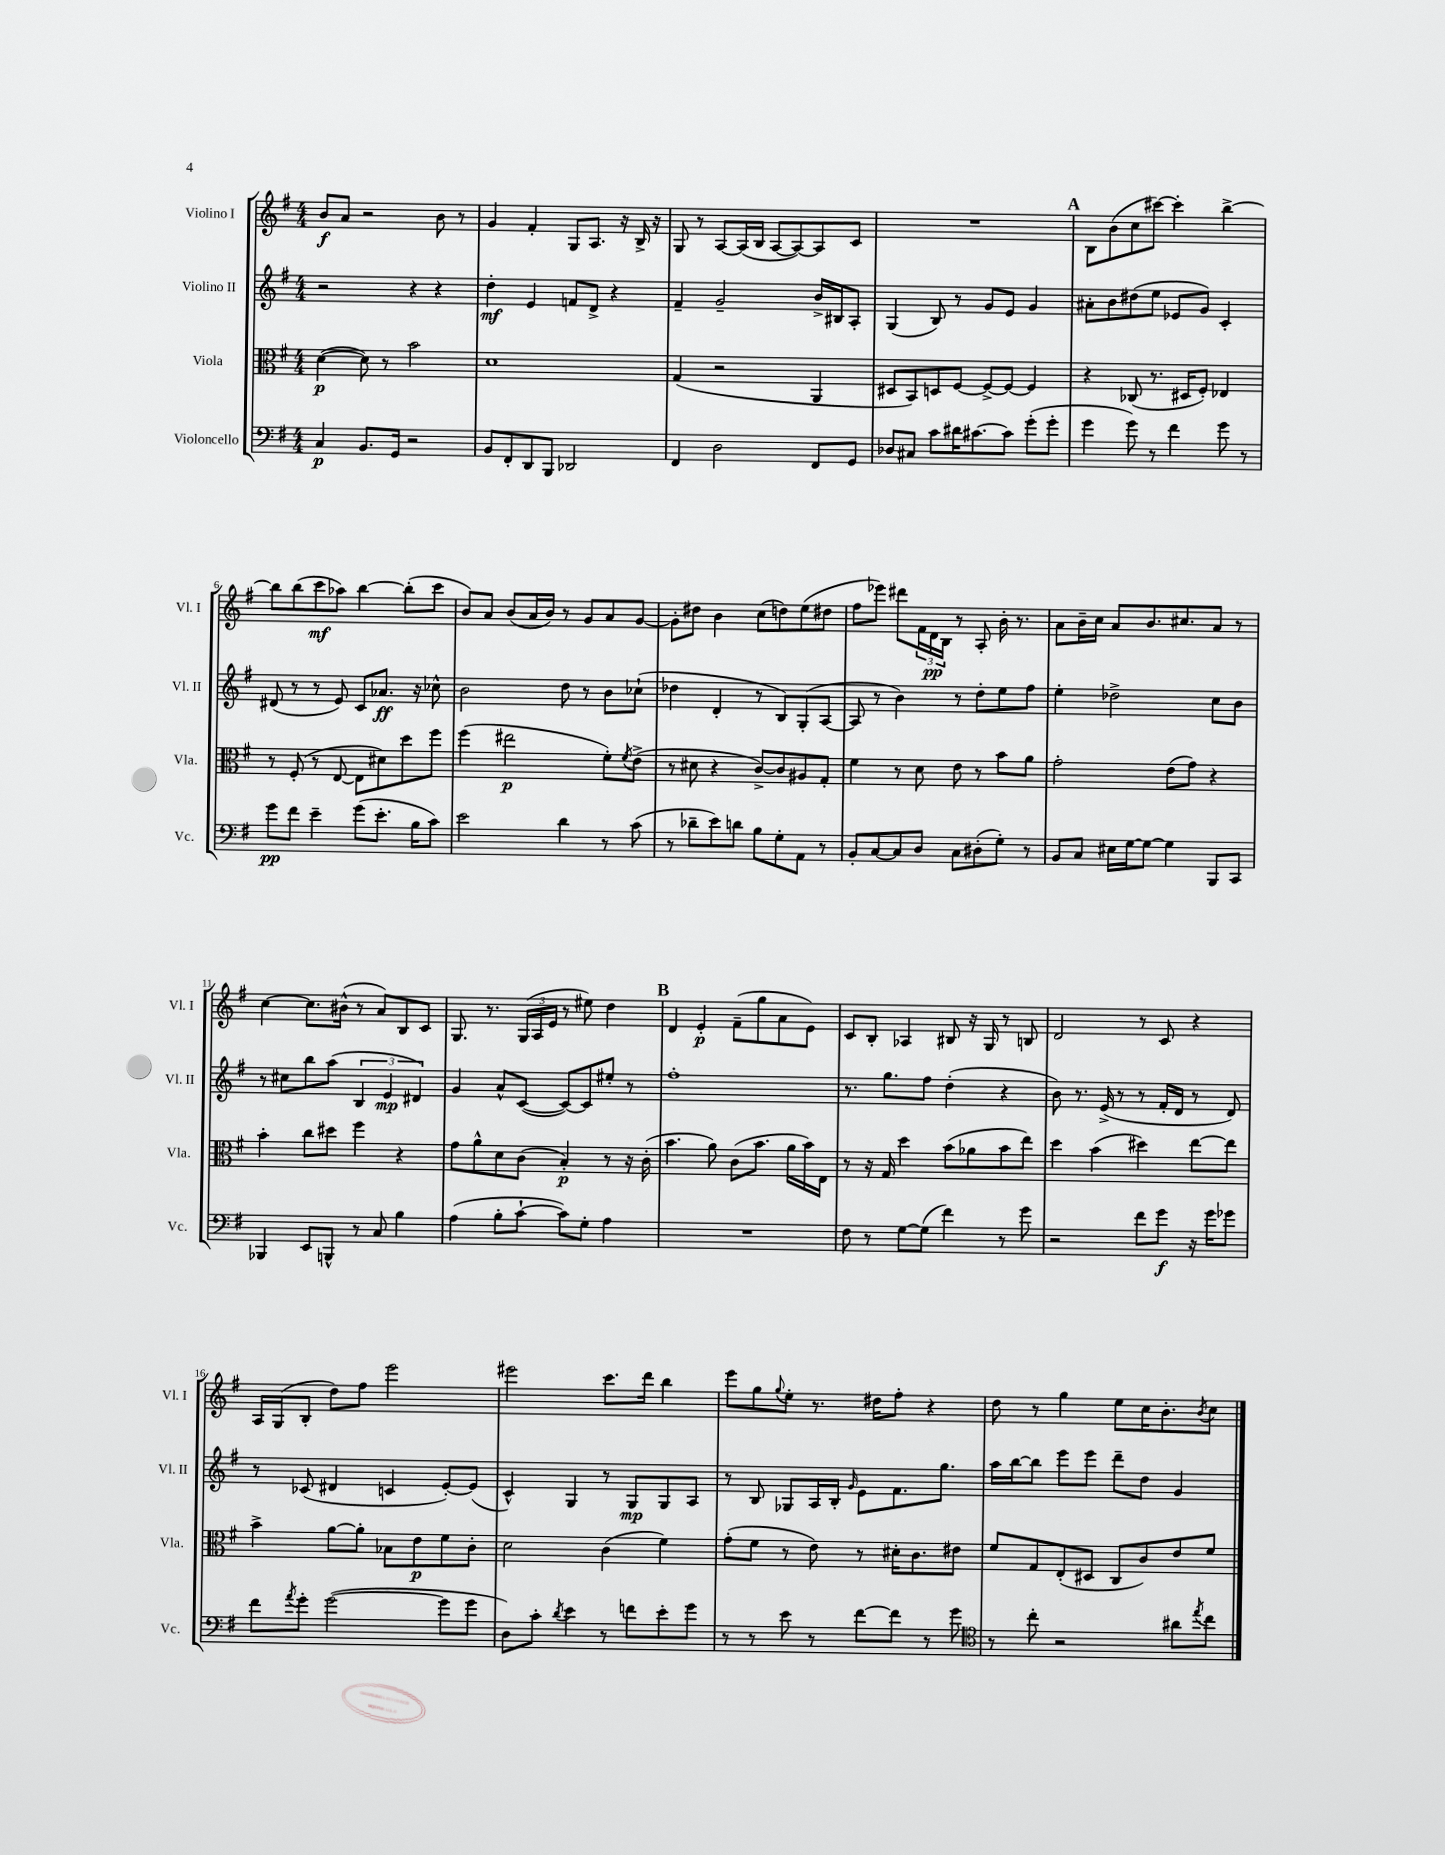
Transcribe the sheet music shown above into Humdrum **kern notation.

**kern	**kern	**kern	**kern
*staff4	*staff3	*staff2	*staff1
*clefF4	*clefC3	*clefG2	*clefG2
*k[f#]	*k[f#]	*k[f#]	*k[f#]
*M4/4	*M4/4	*M4/4	*M4/4
4C	([4d	2r	8b
.	.	.	8a
8.BB	8d])	.	2r
.	8r	.	.
16GG	.	.	.
2r	2b	4r	.
.	.	4r	8b
.	.	.	8r
=	=	=	=
8BB	1d	4dd'	4g
8FF#'	.	.	.
8DD	.	4e	4f#'
8BBB	.	.	.
2DD-	.	8f	8G
.	.	8d^	8.A
.	.	4r	.
.	.	.	16r
.	.	.	16B^
.	.	.	16r
=	=	=	=
4FF#	(4G	4f#~	8G
.	.	.	8r
2D	2r	2g~	[8A
.	.	.	(16A]
.	.	.	16B
.	.	.	[8A
.	.	.	8A_)
8FF#	4AA	16b^	8A]
.	.	16B#	.
8GG	.	8A'	8c
=	=	=	=
8D-	8D#	(4G	1r
8C#	8BB)	.	.
8c	8D	8B)	.
16d#	[8F#	8r	.
[8.c#	.	.	.
.	8F#^_	8g	.
8c#]	8F#_	8e	.
(8g'	4F#]	4g	.
8g'	.	.	.
=	=	=	=
4g	4r	8a#'	8B
.	.	8b	(8b
8g)	(8C-	(8dd#	8cc
8r	8.r	8ee	[8ccc#)
4f#	.	8e-	4ccc#']
.	16D#	.	.
.	8F#')	8g)	.
8g	4E-	4c'	[4bb^
8r	.	.	.
=	=	=	=
8g	8r	(8d#	8bb]
8f#	(8F#'	8r	(8bb
4e~	8r	8r	8ccc
.	[8E	8e)	8aa-)
(8g	8E]	8c	[4bb
8.e'	8d#)	8.a-	.
.	8dd	.	(8bb']
16B	.	16r	.
8c)	8ff#	8cc-^^	8ccc
=	=	=	=
2e	(4ff#	2b	8b)
.	.	.	8a
.	2ee#	.	(8b
.	.	.	16a
.	.	.	16b)
4d	.	8dd	8r
.	.	8r	8g
8r	8f#')	8b	8a
.	8qf#	.	.
(8c	(8e^	(8cc-`	[8g
=	=	=	=
8r	8r	4dd-	8g']
8d-~	8d#	.	8dd#
8e)	4r	4d'	4b
8d	.	.	.
8B	[8c^)	8r	(8cc
8G'	8c]	8B)	8dd)
8AA	8A#	(8G'	(8ee
8r	8G'	[8A	8dd#
=	=	=	=
8BB'	4f#	8A]	8ff#
[8C	.	8r	8eee-)
8C]	8r	4b)	8ddd#
8D	8d	.	24f#
.	.	.	24d
.	.	.	24B
8C	8e	8r	8r
(8D#'	8r	8dd'	8A'
8G')	8b	8ee	16b'
.	.	.	8.r
8r	8a	8ff#	.
=	=	=	=
8BB	2g'	4ee'	8a
8C	.	.	16b~
.	.	.	16cc
16E#	.	2dd-^	8a
[16G	.	.	.
8G_	.	.	8.b
4G]	(8e	.	.
.	.	.	8.cc#
.	8g)	.	.
8BBB	4r	8cc	8a
8CC	.	8b	8r
=	=	=	=
4BBB-	4b'	8r	[4cc
.	.	8cc#	.
8EE	8cc	8bb	8.cc]
8BBB^^	8dd#	(8aa	.
.	.	.	(16b#^^
8r	4ff#	6B	8r
8C	.	.	8a)
.	.	6e	.
4B	4r	.	8B
.	.	6d#)	.
.	.	.	8c
=	=	=	=
(4A	8g	4g	8.G
.	8a^^	.	.
.	.	.	8.r
8B'	8d	8a^^	.
[8c`	(8c	([8c	(24G
.	.	.	24A
.	.	.	24e
8c])	4B')	8c_)	8r
8G'	.	8c]	8ee#)
4A	8r	8ee#'	4dd
.	16r	8r	.
.	(16c'	.	.
=	=	=	=
1r	4.b	1ff#'	4d
.	.	.	4e'
.	8a)	.	.
.	(8c	.	(8f#~
.	8.b	.	8gg
.	.	.	8a
.	16a	.	.
.	16b)	.	8e)
.	16E	.	.
=	=	=	=
8F#	8r	8.r	8c
8r	16r	.	8B'
.	16G	8.gg	.
[8G	4dd	.	4A-
(8G]	.	8ff#	.
4f#)	(8b	(4dd'	8B#
.	8a-	.	16r
.	.	.	16G
8r	8b	4r	8r
8g	8ee)	.	8B
=	=	=	=
2r	4dd	8b)	2d
.	.	8.r	.
.	(4b	.	.
.	.	(16e^	.
.	.	8r	.
8f#	4dd#)	8r	8r
8g	.	16f#'	8c
.	.	16d	.
16r	[8ee	8r	4r
16g	.	.	.
8g-	8ee]	8d)	.
=	=	=	=
8f#	4b^	8r	16A
.	.	.	(16G
8qa	.	.	.
8g'	.	(8c-	8B'
([2g	[8a	4d#	8dd)
.	8a']	.	8ff#
.	8B-	4c	2eee
.	8e	.	.
8g]	8f#	[8e')	.
8g	8c'	(8e]	.
=	=	=	=
8D)	2d	4c^^)	2eee#
8c'	.	.	.
8qd	.	.	.
4e	.	4G	.
8r	(4c	8r	8.ccc
8f	.	8G	.
.	.	.	16ddd
8e'	4f#)	8G	4bb
8g	.	8A	.
=	=	=	=
8r	(8g'	8r	8eee
8r	8f#	8B	8gg
.	.	.	8qqgg
8e	8r	8G-	8ee'
8r	8e)	16A	8.r
.	.	16B'	.
.	.	16qqg	.
[8f#	8r	8e	.
.	.	.	16dd#
8f#]	16d#'	8.f#	8ff#'
.	8.c	.	.
8r	.	.	4r
.	.	8.gg	.
8g	8e#	.	.
=	=	=	=
*clefC4	*	*	*
8r	8f#	16aa	8dd
.	.	[16bb	.
8cc'	8G	8bb]	8r
2r	(8E'	8eee	4gg
.	8D#	8eee	.
.	8C	8ddd~	8ee
.	8c)	8dd	16cc
.	.	.	8.b'
8a#	8e	4g	.
8qee	.	.	8qb
8cc	8f#	.	8cc
==	==	==	==
*-	*-	*-	*-
